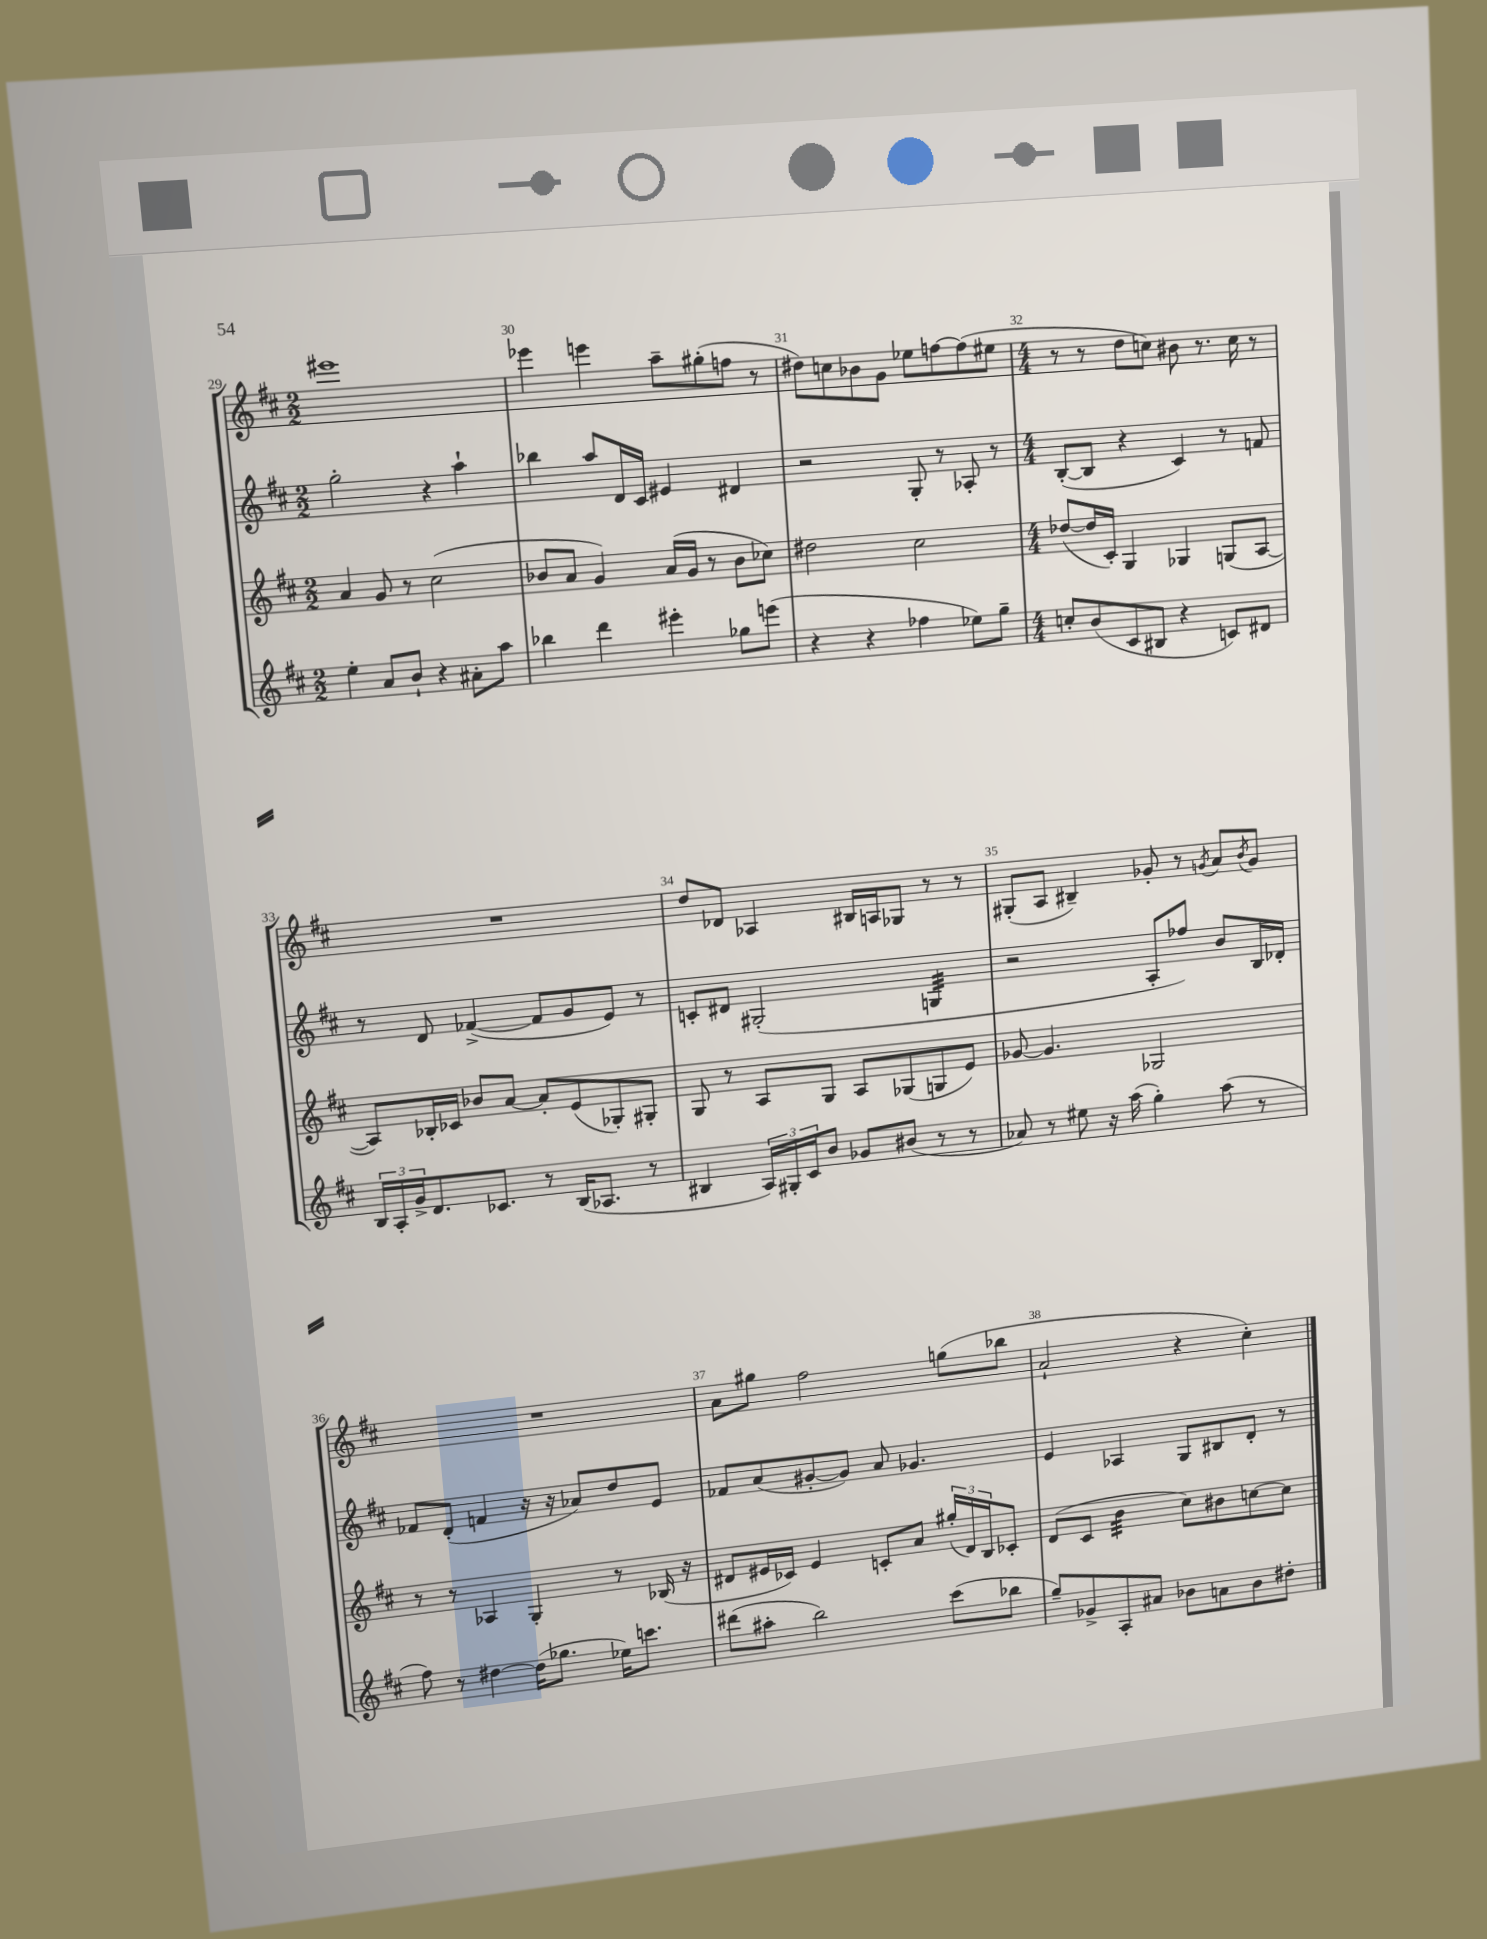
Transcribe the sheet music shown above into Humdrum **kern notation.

**kern	**kern	**kern	**kern
*part4	*part3	*part2	*part1
*staff4	*staff3	*staff2	*staff1
*clefG2	*clefG2	*clefG2	*clefG2
*k[f#c#]	*k[f#c#]	*k[f#c#]	*k[f#c#]
*M2/2	*M2/2	*M2/2	*M2/2
=29	=29	=29	=29
4ee'\	4a/	2gg'\	1eee#X
8a/L	8g/	.	.
8b`/J	8r	.	.
4r	(2cc#\	4r	.
8a#X'\L	.	4aa`\	.
8aa\J	.	.	.
=30	=30	=30	=30
4bb-X\	8b-X/L	4bb-X\	4eee-X\
.	8a/J	.	.
4ddd\	4g/)	8aa/L	4eeen\
.	.	16d/L	.
.	.	16c#/JJ	.
4eee#X'\	(16a/LL	4e#X/	8aa~\L
.	16g/JJ	.	.
.	8r	.	(8gg#X'\
8gg-X\L	8b-\L	4d#X/	8ffn\J
(8eeen\J	8cc-X\J)	.	8r
=31	=31	=31	=31
4r	2dd#X\	2r	8dd#X\L)
.	.	.	8ccn\
4r	.	.	8b-X\
.	.	.	8g\J
4ff-X\	2cc#\	8G'/	8ee-X\L
.	.	8r	[8ffn\
8ee-X\L)	.	8A-X'/	(8ff\]
8gg~\J	.	8r	8ee#X\J
=32	=32	=32	=32
*M4/4	*M4/4	*M4/4	*M4/4
8ccn'/L	([8dd-X/L	([8B'/L	8r
(8b/	16dd-/L]	8B/J]	8r
.	16c#'/JJ)	.	.
8c#/	4G/	4r	8dd\L
8B#X/J	.	.	8ccn\J)
4r	4G-X/	4c#/)	8b#X\
.	.	.	8.r
8cn/L)	(8Gn/L	8r	.
.	.	.	16cc\
8d#X/J	[8A/J	8fn/	8r
!!LO:LB:g=z
=33	=33	=33	=33
24B/LL	8A/L])	8r	1r
24A'/	.	.	.
24g^/J	.	.	.
8.d/	16B-X'/L	8d/	.
.	16c-X/JJ	.	.
.	8b-X/L	([4f-X^/	.
8.c-X/J	.	.	.
.	[8a/J	.	.
8r	8a'/L]	8f-/L]	.
(16B/KL	(8e/	8g/	.
8.A-X/J	.	.	.
.	8G-X'/)	8e/J)	.
8r	8G#X'/J	8r	.
=34	=34	=34	=34
4B#X/	8G/	8cn'/L	8dd/L
.	8r	8d#X/J	8d-X/J
24A/LL)	8A/L	(2G#X'/	4A-X/
24G#X'/	.	.	.
24c#/J	.	.	.
8b/J	8G/J	.	.
8g-X/L	8A/L	.	16B#X/LL
.	.	.	16An/J
(8b#X/J	(8G-X/	.	8G-X/J
*	*	*tremolo	*
8r	8Gn/	32Gn/LLL	8r
.	.	32Gn/	.
.	.	32Gn/	.
.	.	32Gn/	.
8r	8e/J)	32Gn/	8r
.	.	32Gn/	.
.	.	32Gn/	.
.	.	32Gn/JJJ	.
*	*	*Xtremolo	*
=35	=35	=35	=35
8a-X/)	[8g-X/	2r	(8G#X'/L
8r	4.g-/]	.	8A/J
8ee#X\	.	.	4B#X~/)
16r	.	.	.
(16aa\	.	.	.
4gg'\)	2G-X/	8A'/L	8g-X'/
.	.	8ff-X/J)	8r
.	.	.	8qgn/
(8aa\	.	8b/L	8a/L
.	.	.	8qb/
8r	.	16B/L	8g/J
.	.	16d-X'/JJ	.
!!LO:LB:g=z
=36	=36	=36	=36
8ff#\)	8r	8f-X/L	1r
8r	8r	(8d'/J	.
[4dd#X\	4A-X/	4fn/	.
(16dd#\KL]	4G'/	16r	.
8.gg-X\J	.	16r	.
.	.	8a-X/L)	.
16ee-X\KL)	8r	8dd/	.
8.cccn\J	.	.	.
.	(16B-X/	8e/J	.
.	16r	.	.
=37	=37	=37	=37
(8ddd#X\L	8d#X/L	8f-X/L	8a\L
8aa#X'\J	16e#X/L	(8a/	8gg#X\J
.	16c-X/JJ)	.	.
2bb\)	4e#/	[8g#X'/	2ff#\
.	.	8g#/J])	.
.	8cn'/L	8a/	.
.	8a/J	4.g-X/	.
(8ccc#\L	(24gg#X'/LL	.	(8ggn\L
.	24d#/)	.	.
.	24B/J	.	.
8bb-X\J	8c-X'/J	.	8bb-X\J
=38	=38	=38	=38
8gg~/L)	(8d/L	4e/	2a`/
8g-X^/	8c#/J	.	.
*	*tremolo	*	*
8A'/	32b\LLL	4A-X/	.
.	32b\	.	.
.	32b\	.	.
.	32b\	.	.
8a#X/J	32b\	.	.
.	32b\	.	.
.	32b\	.	.
.	32b\JJJ	.	.
*	*Xtremolo	*	*
8b-X\L	8cc#\L)	8G/L	4r
8an\	8b#X\	8B#X/	.
8b-\	[8ccn\	8d'/J	4cc#'\)
8dd#X'\J	8cc\J]	8r	.
==	==	==	==
*-	*-	*-	*-
